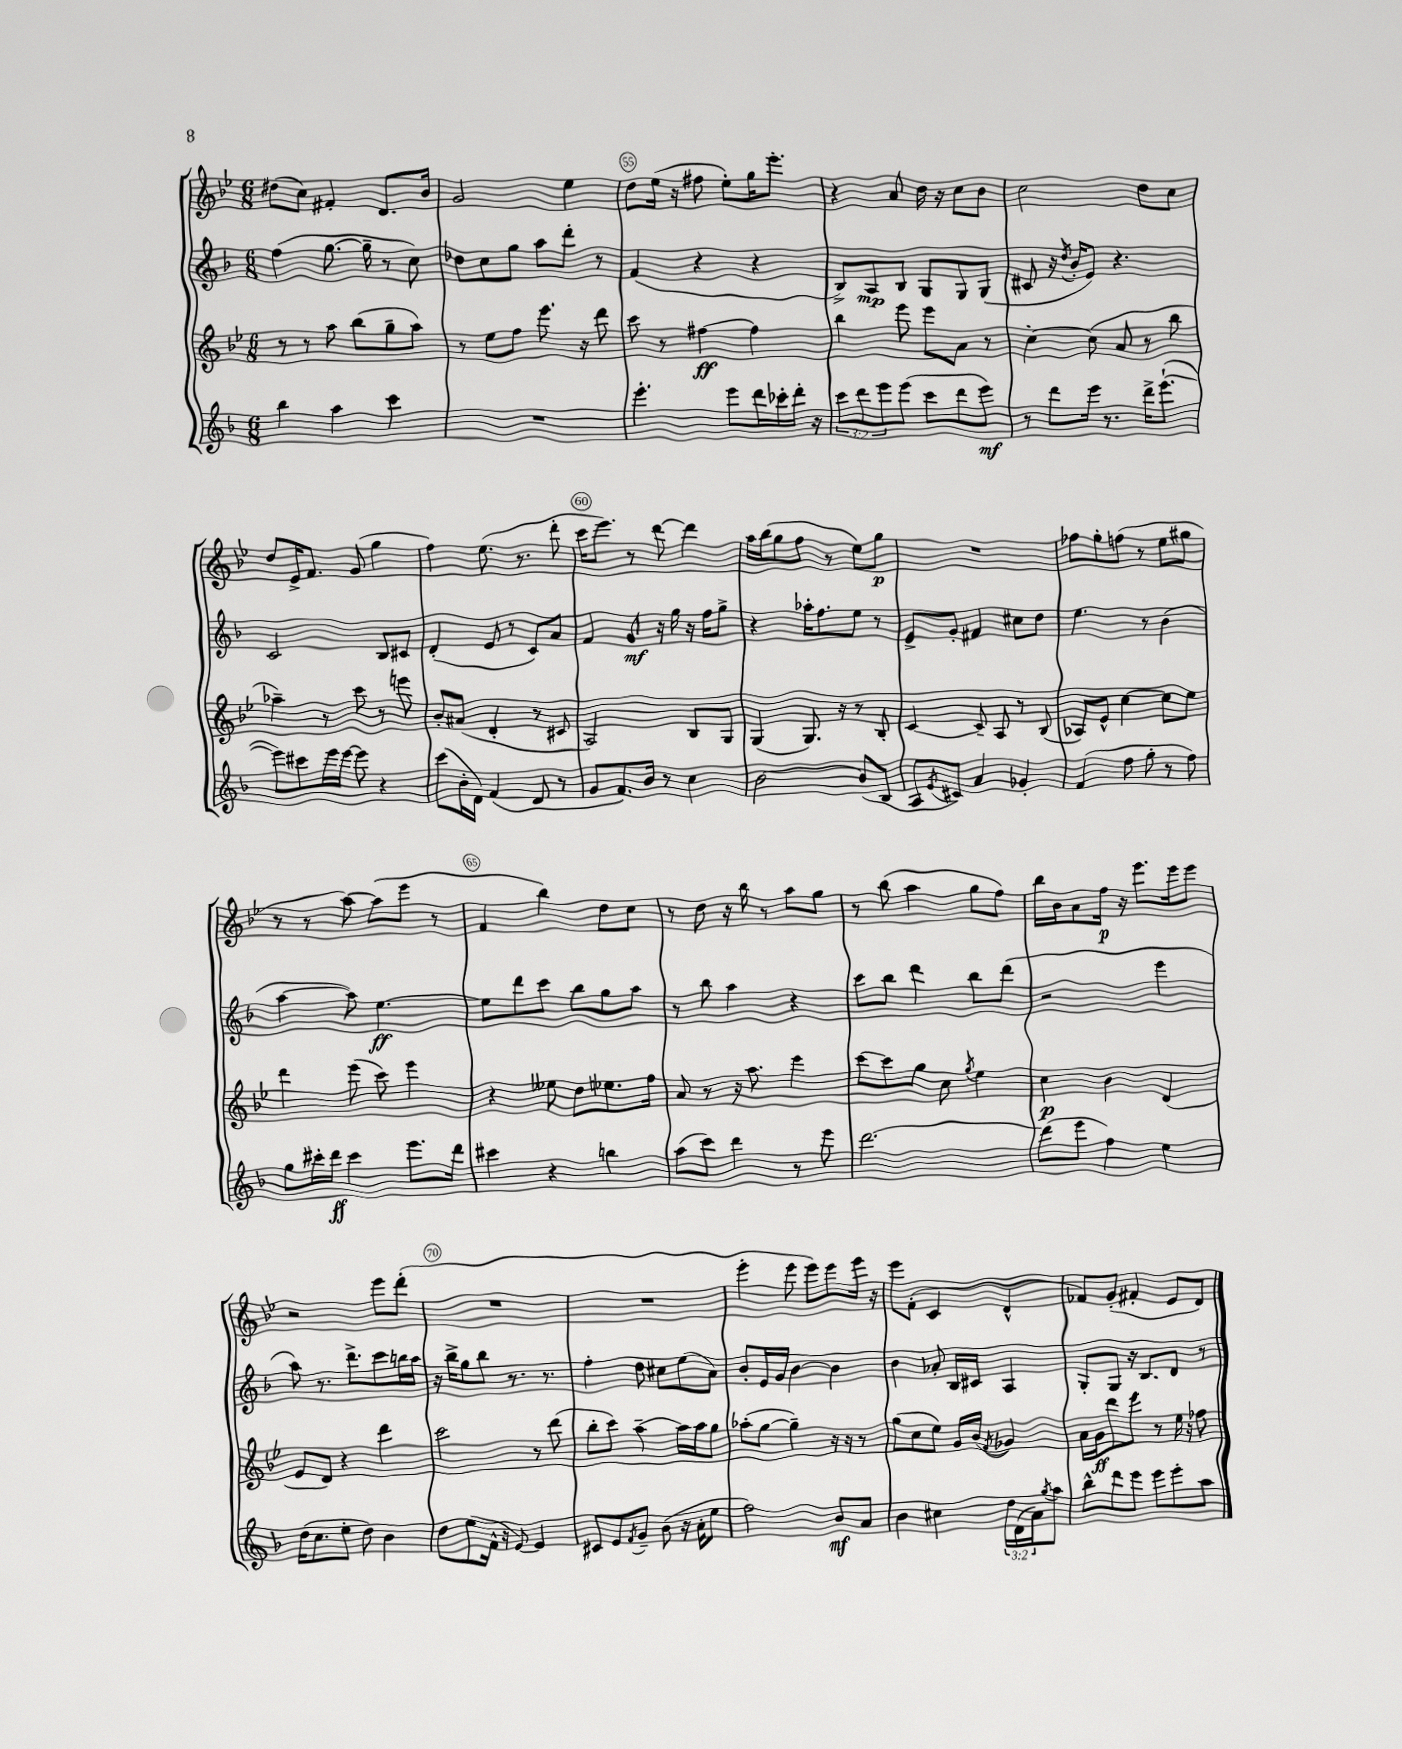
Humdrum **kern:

**kern	**dynam	**kern	**dynam	**kern	**dynam	**kern	**dynam
*part4	*part4	*part3	*part3	*part2	*part2	*part1	*part1
*staff4	*staff4	*staff3	*staff3	*staff2	*staff2	*staff1	*staff1
*clefG2	*	*clefG2	*	*clefG2	*	*clefG2	*
*k[b-]	*	*k[b-e-]	*	*k[b-]	*	*k[b-e-]	*
*M6/8	*	*M6/8	*	*M6/8	*	*M6/8	*
=53	=53	=53	=53	=53	=53	=53	=53
4bb-\	.	8r	.	(4ff\	.	(8dd#X\L	.
.	.	8r	.	.	.	8cc\J)	.
4aa\	.	8aa\	.	[8.gg\	.	4f#X'/	.
.	.	(8bb-\L	.	.	.	.	.
.	.	.	.	16gg~\]	.	.	.
4ccc\	.	8gg~\	.	8r	.	8.d/L	.
.	.	8aa\J)	.	8cc\)	.	.	.
.	.	.	.	.	.	16b-/Jk	.
=54	=54	=54	=54	=54	=54	=54	=54
2.r	.	8r	.	8dd-X\L	.	2g/	.
.	.	8ee-\L	.	8cc\	.	.	.
.	.	8ff\J	.	8gg\J	.	.	.
.	.	8.eee-\	.	8aa\L	.	.	.
.	.	.	.	8ddd'\J	.	4ee-\	.
.	.	16r	.	.	.	.	.
.	.	8ddd\	.	8r	.	.	.
=55	=55	=55	=55	=55	=55	=55	=55
4.eee'\	.	8ccc\	.	(4f/	.	8dd\L	.
.	.	8r	.	.	.	(16ee-\Jk	.
.	.	.	.	.	.	16r	.
.	.	[4ff#X\	ff	4r	.	8ff#X\	.
8eee\L	.	.	.	.	.	8ee-'\L)	.
16ddd\L	.	4ff#\]	.	4r	.	16gg\K	.
16ccc-X'\	.	.	.	.	.	8.eee-'\J	.
16ddd'\JJ	.	.	.	.	.	.	.
16r	.	.	.	.	.	.	.
=56	=56	=56	=56	=56	=56	=56	=56
12ccc\L	.	4bb-\	.	8B-^/L)	.	4r	.
12ddd\	.	.	.	.	.	.	.
.	.	.	.	8A/	mp	.	.
12eee\	.	.	.	.	.	.	.
(8eee\J	.	8eee-\	.	8B-/J	.	8a/	.
8ccc\L	.	8eee-\L	.	8G/L	.	16dd\	.
.	.	.	.	.	.	16r	.
8ddd\	.	8a\J	.	8G/	.	8cc\L	.
8eee\J)	mf	8r	.	(8G/J	.	8b-\J	.
=57	=57	=57	=57	=57	=57	=57	=57
8r	.	[4cc'\	.	8c#X/	.	2cc\	.
8ddd\L	.	.	.	16r	.	.	.
.	.	.	.	8qdd/	.	.	.
.	.	.	.	16b-'/KL	.	.	.
16eee\Jk	.	(8cc\]	.	8e/J)	.	.	.
8.r	.	.	.	.	.	.	.
.	.	8a/	.	4.r	.	.	.
16ddd^\KL	.	8r	.	.	.	8dd\L	.
([8.eee`\J	.	.	.	.	.	.	.
.	.	8bb-\	.	.	.	8cc\J	.
!!LO:LB:g=z
=58	=58	=58	=58	=58	=58	=58	=58
8eee\L])	.	4aa-X~\)	.	2c/	.	8dd/L	.
8ccc#X\	.	.	.	.	.	16e-^/K	.
.	.	.	.	.	.	8.f/J	.
16eee\L	.	8r	.	.	.	.	.
[16eee\JJ	.	.	.	.	.	.	.
8eee\]	.	8ccc\	.	.	.	(8g/	.
4r	.	8r	.	8B-/L	.	4gg\	.
.	.	8eeen\	.	8c#X/J	.	.	.
=59	=59	=59	=59	=59	=59	=59	=59
(8ccc\L	.	8b-'/L	.	(4d'/	.	4ff\)	.
16b-'\L	.	(8a#X/J	.	.	.	.	.
16d\JJ)	.	.	.	.	.	.	.
(4f/	.	4d'/	.	8e/	.	(8.ee-\	.
.	.	.	.	8r	.	.	.
.	.	.	.	.	.	8.r	.
8d/	.	8r	.	8c/L)	.	.	.
8r	.	8c#X/	.	8a/J	.	8ddd'\	.
=60	=60	=60	=60	=60	=60	=60	=60
8g/L	.	2A/)	.	4f/	.	16ccc\KL	.
.	.	.	.	.	.	8.eee-\J)	.
8.f/)	.	.	.	.	.	.	.
.	.	.	.	8g/	mf	8r	.
16b-/Jk	.	.	.	.	.	.	.
8r	.	.	.	16r	.	[8ddd\	.
.	.	.	.	16gg\	.	.	.
4cc\	.	8B-/L	.	16r	.	4ddd\]	.
.	.	.	.	16ff\KL	.	.	.
.	.	8G/J	.	8gg^\J	.	.	.
=61	=61	=61	=61	=61	=61	=61	=61
[2b-\	.	(4G/	.	4r	.	16aa\LL	.
.	.	.	.	.	.	(16bb-\J	.
.	.	.	.	.	.	8gg\	.
.	.	8.G/)	.	16aa-X'\KL	.	8ff\J	.
.	.	.	.	8.ff\	.	.	.
.	.	.	.	.	.	8r	.
.	.	16r	.	.	.	.	.
(8b-/L]	.	8r	.	8ee\J	.	8ee-\L)	.
8B-/J	.	8B-'/	.	8r	.	8gg\J	p
=62	=62	=62	=62	=62	=62	=62	=62
8A/L	.	[4c/	.	8e^/L	.	2.r	.
8qe/	.	.	.	.	.	.	.
8c#X/J)	.	.	.	8g'/J	.	.	.
4a/	.	8c~/]	.	4f#X/	.	.	.
.	.	8A/	.	.	.	.	.
4g-X'/	.	8r	.	8cc#X\L	.	.	.
.	.	(8B-/	.	8dd\J	.	.	.
=63	=63	=63	=63	=63	=63	=63	=63
(4f/	.	8A-X/L)	.	4.ee\	.	8ff-X\L	.
.	.	8e-^^/J	.	.	.	8gg'\	.
8ff\	.	[4cc\	.	.	.	(8ffn\J	.
8gg'\	.	.	.	8r	.	8r	.
8r	.	8cc\L]	.	(4b-\	.	8ee-\L	.
8ff\)	.	8ee-\J	.	.	.	8gg#X\J	.
!!LO:LB:g=z
=64	=64	=64	=64	=64	=64	=64	=64
8gg\L	.	4ddd\	.	[4aa\	.	8r	.
16ccc#X'\L	.	.	.	.	.	8r	.
16ddd\JJ	ff	.	.	.	.	.	.
4ccc#\	.	(8eee-\	.	8aa\])	.	[8aa\)	.
.	.	8ccc\)	.	[4.ee\	ff	(8aa\L]	.
8.eee\L	.	4eee-\	.	.	.	8eee-\J	.
.	.	.	.	.	.	8r	.
16ddd\Jk	.	.	.	.	.	.	.
=65	=65	=65	=65	=65	=65	=65	=65
4ccc#X\	.	4r	.	8ee\L]	.	4f/	.
.	.	.	.	8ddd\	.	.	.
4r	.	8ee--X\	.	8ccc\J	.	4bb-\)	.
.	.	8dd\L	.	8bb-\L	.	.	.
4bbn\	.	8.ee-X\	.	8gg\	.	8dd\L	.
.	.	.	.	8aa\J	.	8cc\J	.
.	.	16ff\Jk	.	.	.	.	.
=66	=66	=66	=66	=66	=66	=66	=66
(8aa\L	.	8a/	.	8r	.	8r	.
8ccc\J)	.	8r	.	8bb-\	.	8dd\	.
4ddd\	.	16r	.	4aa\	.	16r	.
.	.	8.aa\	.	.	.	16bb-\	.
.	.	.	.	.	.	8r	.
8r	.	4eee-\	.	4r	.	8aa\L	.
8eee\	.	.	.	.	.	8gg\J	.
=67	=67	=67	=67	=67	=67	=67	=67
[2.ddd\	.	[8ccc\L	.	8ccc\L	.	8r	.
.	.	8ccc\]	.	8bb-\J	.	(8bb-\	.
.	.	8gg\J	.	4ddd\	.	4aa\	.
.	.	8cc\	.	.	.	.	.
.	.	8qgg/	.	.	.	.	.
.	.	4ee-\	.	8bb-\L	.	8gg\L	.
.	.	.	.	(8ddd\J	.	8ff\J)	.
=68	=68	=68	=68	=68	=68	=68	=68
(8ddd\L]	.	4cc\	p	2r	.	16bb-\LL	.
.	.	.	.	.	.	16b-\J	.
8eee\J	.	.	.	.	.	8a\	.
4ff\)	.	4b-\	.	.	.	16ff\Jk	p
.	.	.	.	.	.	16r	.
.	.	.	.	.	.	8.eee-\L	.
4ee\	.	(4d/	.	4eee\	.	.	.
.	.	.	.	.	.	16eee-\k	.
.	.	.	.	.	.	8eee-\J	.
!!LO:LB:g=z
=69	=69	=69	=69	=69	=69	=69	=69
(16dd\KL	.	8e-/L	.	8aa\)	.	2r	.
8.cc\	.	.	.	.	.	.	.
.	.	8d/J)	.	8.r	.	.	.
8ee'\J	.	4r	.	.	.	.	.
.	.	.	.	8.ddd^\L	.	.	.
8dd\)	.	.	.	.	.	.	.
4b-\	.	4ddd\	.	8ccc\	.	8eee-\L	.
.	.	.	.	16bbn\L	.	(8ddd'\J	.
.	.	.	.	16aa\JJ	.	.	.
=70	=70	=70	=70	=70	=70	=70	=70
8dd\L	.	2ccc\	.	16r	.	2.r	.
.	.	.	.	16bb-^\KL	.	.	.
(8ee\	.	.	.	8gg\	.	.	.
16f^^\Jk	.	.	.	8bb-\J	.	.	.
16r	.	.	.	.	.	.	.
[8e/)	.	.	.	8.r	.	.	.
4e/]	.	8r	.	.	.	.	.
.	.	.	.	8.r	.	.	.
.	.	(8ddd\	.	.	.	.	.
=71	=71	=71	=71	=71	=71	=71	=71
8c#X/L	.	8bb-'\L	.	4ff'\	.	2.r	.
8e/	.	8ccc\J)	.	.	.	.	.
8qf/	.	.	.	.	.	.	.
8g~/J	.	[4aa~\	.	8dd\	.	.	.
(8b-\	.	.	.	8cc#X\L	.	.	.
16r	.	16aa\LL]	.	(8ee\	.	.	.
16a'\KL	.	16aa\J	.	.	.	.	.
8ee\J	.	8gg\J	.	8a\J)	.	.	.
=72	=72	=72	=72	=72	=72	=72	=72
2ff\)	.	(8aa-X'\L	.	8b-'/L	.	4eee-'\	.
.	.	[8gg\J	.	16e/L	.	.	.
.	.	.	.	16g/JJ	.	.	.
.	.	4gg~\])	.	[4b-\	.	8eee-\	.
.	.	.	.	.	.	8eee-\L)	.
8b-/L	mf	16r	.	4b-\]	.	8eee-\	.
.	.	16r	.	.	.	.	.
8a/J	.	8r	.	.	.	16eee-\Jk	.
.	.	.	.	.	.	16r	.
=73	=73	=73	=73	=73	=73	=73	=73
4b-\	.	(8gg\L	.	4b-\	.	8eee-\L	.
.	.	8cc\	.	.	.	(8f'\J	.
4cc#X\	.	8ee-\J)	.	8a-X'/	.	4c/	.
.	.	16g/LL	.	16B-/LL	.	.	.
.	.	(16b-/JJ	.	16c#X/JJ	.	.	.
.	.	8qf/	.	.	.	.	.
24dd\LL	.	4g-X/)	.	4A/	.	4d^^/	.
(24d\	.	.	.	.	.	.	.
24a\J)	.	.	.	.	.	.	.
8qgg/	.	.	.	.	.	.	.
8aa\J	.	.	.	.	.	.	.
=74	=74	=74	=74	=74	=74	=74	=74
8bb-^^\L	.	16a\LL	.	8G'/L	.	8f-X/L)	.
.	.	16g\J	ff	.	.	.	.
8ddd\	.	8ddd\	.	8G/J	.	(8g'/J	.
8eee\J	.	8eee-\J	.	16r	.	4f#X'/	.
.	.	.	.	8.B-/L	.	.	.
8eee\L	.	8r	.	.	.	.	.
8eee'\	.	16ee-\	.	8d/J	.	8e-/L	.
.	.	16r	.	.	.	.	.
8aa\J	.	8ff-X\	.	8r	.	8d/J)	.
==	==	==	==	==	==	==	==
*-	*-	*-	*-	*-	*-	*-	*-
